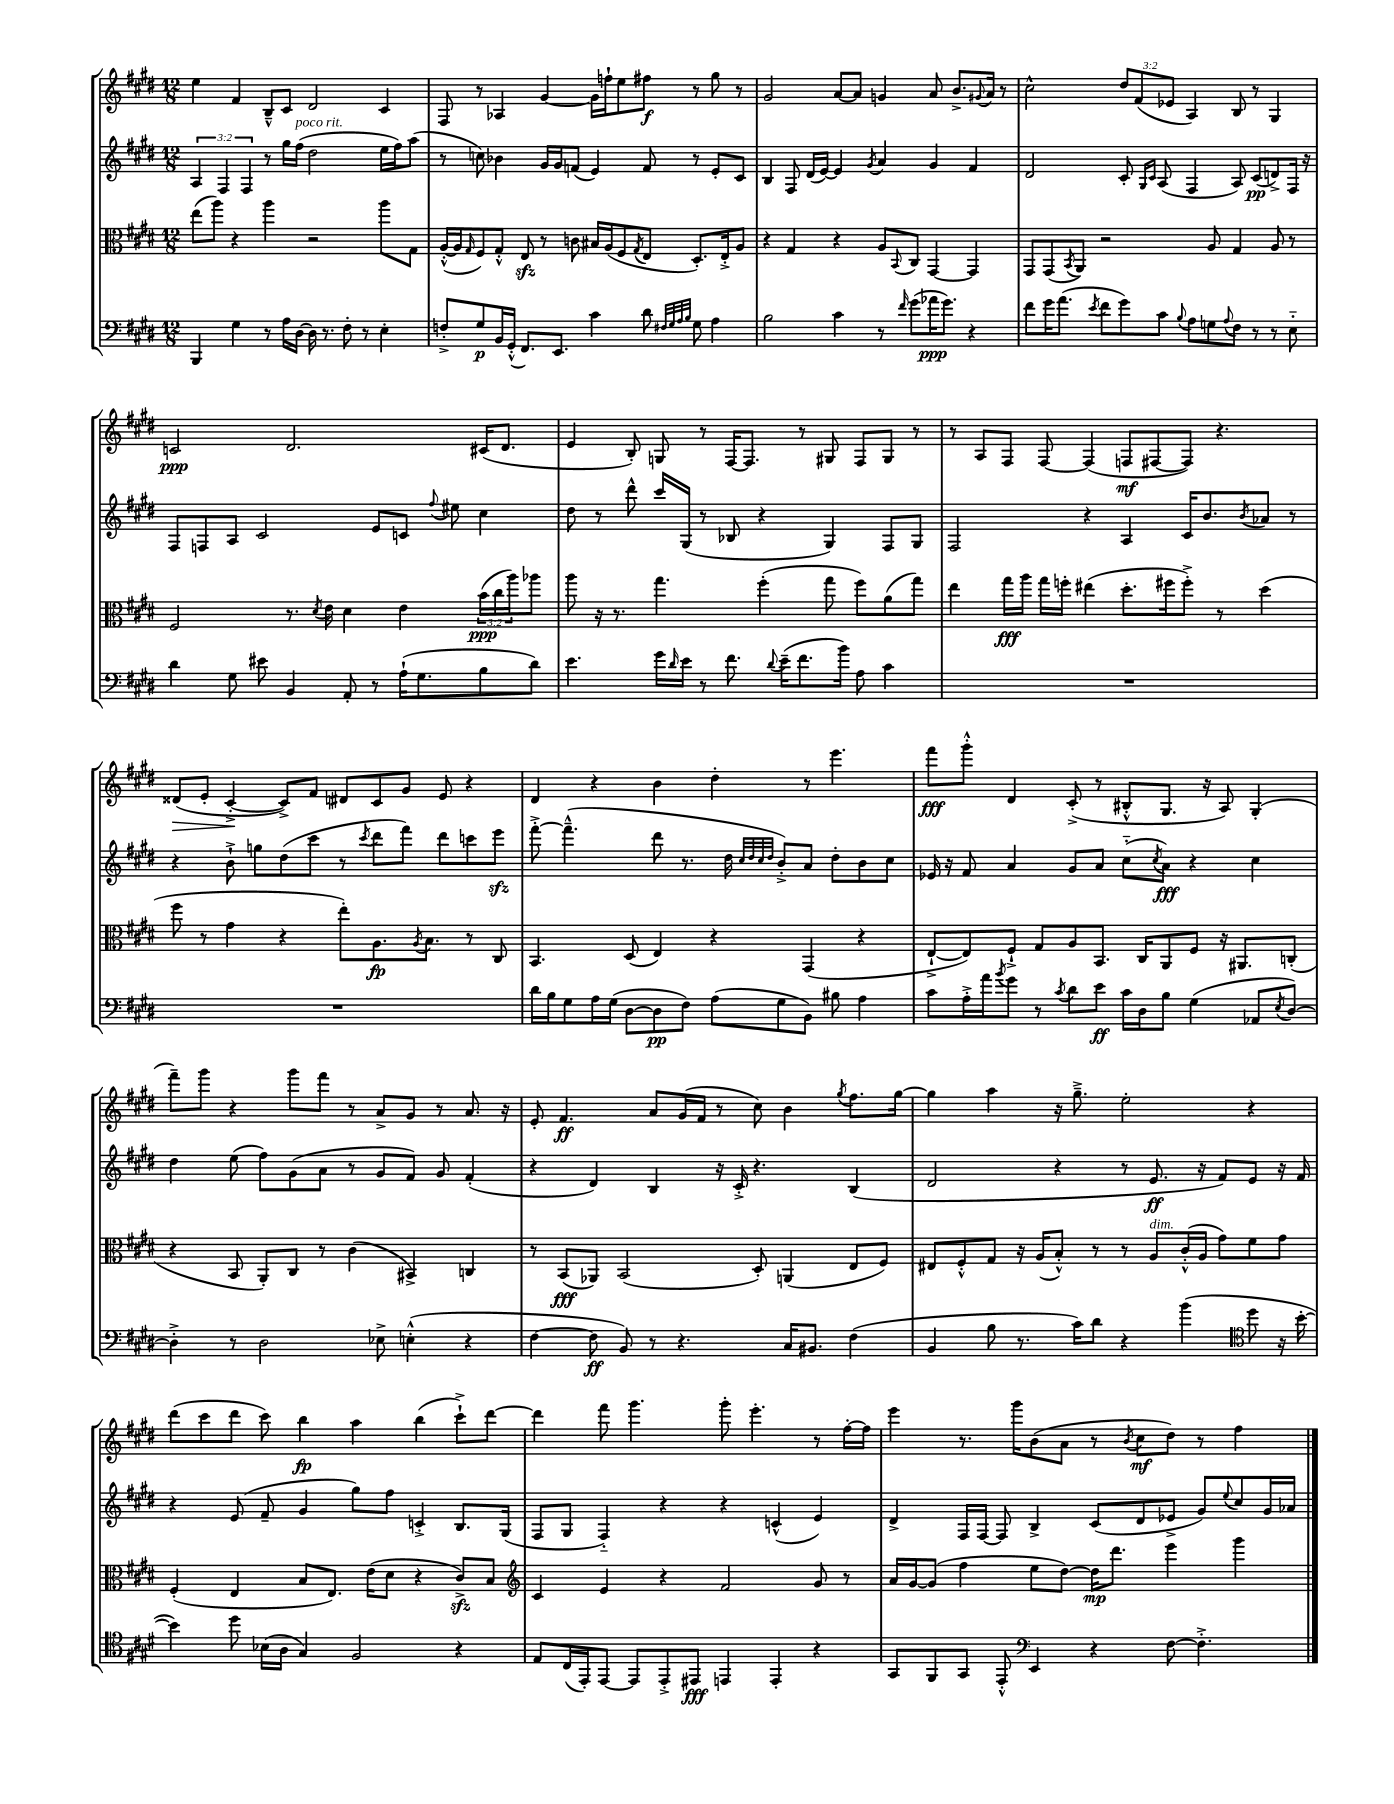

**kern	**kern	**kern	**kern
*staff4	*staff3	*staff2	*staff1
*clefF4	*clefC3	*clefG2	*clefG2
*k[f#c#g#d#]	*k[f#c#g#d#]	*k[f#c#g#d#]	*k[f#c#g#d#]
*M12/8	*M12/8	*M12/8	*M12/8
4BBB/	(8ee\L	6A/	4ee\
.	8aa\J)	.	.
.	.	6F#/	.
4G#\	4r	.	4f#/
.	.	6F#/	.
8r	4aa\	8r	8B~^^/L
16A\LL	.	16gg#\LL	8c#/J
[16D#\JJ	.	(16ff#\JJ	.
16D#\]	2r	2dd#\	2d#/
8.r	.	.	.
8F#'\	.	.	.
8r	.	.	.
4E'\	8aa\L	16ee\LL	4c#/
.	.	16ff#\J)	.
.	8G#\J	(8aa\J	.
=	=	=	=
8F'^/L	([16A'^^/LL	8r	8F#/
.	16A/]J	.	.
.	16qqG#/	.	.
8G#/	8F#/)	8cc\)	8r
16BB/L	8G#'^^/J	4b-\	4A-/
(16GG#'^^/JJ	.	.	.
8.FF#/L)	8E/	.	.
.	8r	16g#/LL	[4g#/
8.EE/J	.	16g#/J	.
.	8c\	(8f/J	.
4c#\	16B#/LL	4e/)	16g#\]LL
.	(16A/J	.	16ff`\J
.	8F#/	.	8ee\
.	8qG#/	.	.
8d#\	8E/J	8f/	8ff#\J
32qqF#/LLL	.	.	.
32qqG#/	.	.	.
32qqA/	.	.	.
32qqB/JJJ	.	.	.
8G#\	8.D#'/L)	8r	8r
4A\	.	8e'/L	8gg#\
.	16E'^/k	.	.
.	8A/J	8c#/J	8r
=	=	=	=
2B\	4r	4B/	2g#/
.	4G#/	8F#/	.
.	.	(16d#/LL	.
.	.	[16e/JJ)	.
4c#\	4r	4e/]	[8a/L
.	.	.	8a/]J
.	.	8qg#/	.
8r	8A/L	4a/	4g/
16qqf#/	8qqBB/	.	.
(8g#\L	8C#/J	.	.
16a-\K	[4GG#/	4g#/	8a/
8.g#\J)	.	.	.
.	.	.	8.b^/L
4r	4GG#/]	4f#/	.
.	.	.	8qqg#/
.	.	.	16a/Jk
.	.	.	8r
=	=	=	=
8f#\L	8GG#/L	2d#/	2cc#^^\
16g#\K	(8GG#/	.	.
(8.a\J	.	.	.
.	8qBB/	.	.
.	8AA/J)	.	.
8qe/	.	.	.
8f#\L	2r	.	.
8g#\)	.	8c#'/	12dd#/L
.	.	.	(12f#/
.	.	16qqG#/LL	.
.	.	16qqc#/JJ	.
8c#\J	.	(8A/	.
.	.	.	12e-/J
8qqB/	.	.	.
8A\L	.	4F#/	4A/)
8G\	8A/	.	.
8qqA/	.	.	.
8F#\J	4G#/	8A/)	8B/
8r	.	(8c#/L	8r
8r	8A/	8d^/)	4G#/
8E'~\	8r	16F#/Jk	.
.	.	16r	.
=	=	=	=
4d#\	2F#/	8F#/L	2c/
.	.	8F/	.
8G#\	.	8A/J	.
8e#\	.	2c#/	.
4BB/	8.r	.	2.d#/
.	8qd#/	.	.
.	16e\	.	.
8AA'/	4d#\	.	.
8r	.	8e/L	.
(16A`\LK	4e\	8c/J	.
8.G#\	.	.	.
.	.	8qqff#/	.
.	.	8ee#\	.
8B\	(24b\LL	4cc#\	(16c#/LK
.	24cc#\	.	.
.	.	.	8.d#/J
.	24aa\J)	.	.
8d#\J)	8aa-\J	.	.
=	=	=	=
4.e\	8aa\	8dd#\	4e/
.	16r	8r	.
.	8.r	.	.
.	.	8ddd#^^\	8B'/)
16g#\LL	4.gg#\	16ccc#/LL	8G/
16qqd#/	.	.	.
16e\JJ	.	(16G#/JJ	.
8r	.	8r	8r
8.f#\	.	8B-/	[16F#/LK
.	.	.	8.F#/]J
.	(4ff#'\	4r	.
8qqd#/	.	.	.
(16e~\LK	.	.	.
8.f#\	.	.	8r
.	8gg#\	4G#/)	8G#/
16b\Jk)	.	.	.
8A\	8ff#\L)	.	8F#/L
4c#\	(8a\	8F#/L	8G#/J
.	8gg#\J)	8G#/J	8r
=	=	=	=
1.r	4ee\	2F#/	8r
.	.	.	8A/L
.	16gg#\LL	.	8F#/J
.	16aa\JJ	.	.
.	16gg#\LL	.	[8F#/
.	16ff'\JJ	.	.
.	(4ee#\	4r	(4F#/]
.	8.dd#'\L	4A/	8F/L
.	.	.	[8F#/
.	16ff#\k	.	.
.	8ff#'^\J)	16c#/LK	8F#/]J)
.	.	8.b/	.
.	8r	.	4.r
.	.	8qb/	.
.	(4dd#\	8a-/J	.
.	.	8r	.
=	=	=	=
1.r	8ff#\	4r	(8d##/L
.	8r	.	8e'/J
.	4g#\	8b`^\	[4c#'^/
.	.	8gg\L	.
.	4r	(8dd#\	8c#^/]L)
.	.	8ccc#\J	8f#/J
.	8ee'\L)	8r	8d#/L
.	.	8qccc#/	.
.	8.A\	8ddd#\L	8c#/
.	.	8fff#\J)	8g#/J
.	8qA/	.	.
.	8.B\J	.	.
.	.	8ddd#\L	8e/
.	8r	8ccc\	4r
.	8C#/	8eee\J	.
=	=	=	=
16d#\LL	4.BB/	[8fff#'^\	4d#/
16B\J	.	.	.
8G#\	.	(4.fff#~^^\]	.
16A\L	.	.	4r
(16G#\JJ	.	.	.
[8D#\L	(8D#/	.	.
8D#\]	4E/)	8ddd#\	4b\
8F#\J)	.	8.r	.
(8A\L	4r	.	4dd#'\
.	.	16dd#\	.
.	.	32qqcc#/LLL	.
.	.	32qqdd#/	.
.	.	32qqcc#/	.
.	.	32qqdd#/JJJ	.
8G#\	.	8b'^/L)	.
8BB\J)	(4GG#/	8a/J	8r
8B#\	.	8dd#'\L	4.eee\
4A\	4r	8b\	.
.	.	8cc#\J	.
=	=	=	=
8c#\L	[8E`^/L	16e-/	8fff#\L
.	.	16r	.
16A'^\L	8E/])	8f#/	8ggg#'^^\J
16a\J	.	.	.
8qb/	.	.	.
8g#\J	8F#`^/J	4a/	4d#/
8r	8G#/L	.	.
8qc#/	.	.	.
8d#\L	8A/	8g#/L	(8c#'^/
8e\J	8.BB/J	8a/J	8r
16c#\LL	.	(8cc#'~\L	8B#'^^/L
16D#\J	16C#/LK	.	.
.	.	8qcc#/	.
8B\J	8AA/	8a\J)	8.G#/J
(4G#\	8F#/J	4r	.
.	.	.	16r
.	16r	.	8A/)
.	8.AA#/L	.	.
8AA-/L	.	4cc#\	(4G#'/
8qE/	.	.	.
[8D#/J)	(8C'/J	.	.
=	=	=	=
4D#'^\]	4r	4dd#\	8fff#~\L)
.	.	.	8ggg#\J
8r	8BB/	(8ee\	4r
2D#\	8AA'/L)	8ff#\L)	.
.	8C#/J	(8g#\	8ggg#\L
.	8r	8a\J	8fff#\J
.	(4c#\	8r	8r
8E-^\	.	8g#/L	8a^/L
(4E'^^\	4BB#^/)	8f#/J)	8g#/J
.	.	8g#/	8r
4r	4C/	(4f#'/	8.a/
.	.	.	16r
=	=	=	=
[4F#\	8r	4r	8e'/
.	(8BB/L	.	4.f#/
8F#\]	8AA-/J)	4d#/)	.
8BB/)	(2BB/	.	.
8r	.	4B/	8a/L
4.r	.	.	(16g#/L
.	.	.	16f#/JJ
.	.	16r	8r
.	.	16c#'^/	.
.	8D#'/)	4.r	8cc#\)
16C#/LK	(4AA/	.	4b\
8.BB#/J	.	.	.
.	.	.	8qgg#/
(4F#\	8E/L	(4B/	8.ff#\L
.	8F#/J)	.	.
.	.	.	[16gg#\Jk
=	=	=	=
4BB/	8E#/L	2d#/	4gg#\]
.	8F#'^^/	.	.
8B\	8G#/J	.	4aa\
8.r	16r	.	.
.	(16A/LK	.	.
.	8B'^^/J)	4r	16r
16c#\LK)	.	.	8.gg#~^\
8d#\J	8r	.	.
4r	8r	8r	2ee'\
.	8A/L	8.e/	.
(4b\	(16c#'^^/L	.	.
.	16A/JJ	16r	.
.	8g#\L)	8f#/L)	.
*clefC4	*	*	*
8dd#\	8f#\	8e/J	4r
16r	8g#\J	16r	.
[16b'\	.	16f#/	.
=	=	=	=
4b\])	(4F#'/	4r	(8ddd#\L
.	.	.	8ccc#\
8dd#\	4E/	(8e/	8ddd#\J
(16B-\LL	.	8f#~/	8ccc#\)
16A\JJ	.	.	.
4G#/)	8B/L	4g#/	4bb\
.	8.E/J)	.	.
2F#/	.	8gg#\L)	4aa\
.	(16e\LK	.	.
.	8d#\J	8ff#\J	.
.	4r	4c'^/	(4bb\
4r	8c#^/L)	8.B/L	8ccc#`^\L)
.	8B/J	.	[8ddd#\J
.	.	(16G#/Jk	.
=	=	=	=
*	*clefG2	*	*
8E/L	4c#/	8F#/L	4ddd#\]
(16C#/L	.	8G#/J	.
16EE'/J)	.	.	.
[8EE/J	4e/	4F#'~/)	8fff#\
8EE/]L	.	.	4.ggg#\
8EE'^/	4r	4r	.
8EE#/J	.	.	.
4EE/	2f#/	4r	8ggg#'\
.	.	.	4.eee'\
4EE'/	.	(4c^^/	.
4r	8g#/	4e/)	8r
.	8r	.	[16ff#'\LL
.	.	.	16ff#\]JJ
=	=	=	=
8GG#/L	16a/LL	4d#^/	4eee\
.	[16g#/J	.	.
8FF#/	(8g#/]J	.	.
8GG#/J	4ff#\	16F#/LL	8.r
.	.	[16F#/JJ	.
8EE'^^/	.	8F#/]	.
.	.	.	16ggg#\LK
*clefF4	*	*	*
4EE/	8ee\L	4B^/	(8b\
.	[8dd#\J)	.	8a\J
4r	16dd#\]LK	(8c#/L	8r
.	8.ddd#\J	.	.
.	.	.	8qb/
.	.	8d#/	8cc#\L
[8F#\	4eee\	8e-^/J	8dd#\J)
4.F#'^\]	.	8g#/L)	8r
.	.	8qqee/	.
.	4ggg#\	8cc#/	4ff#\
.	.	16g#/L	.
.	.	16a-/JJ	.
==	==	==	==
*-	*-	*-	*-
